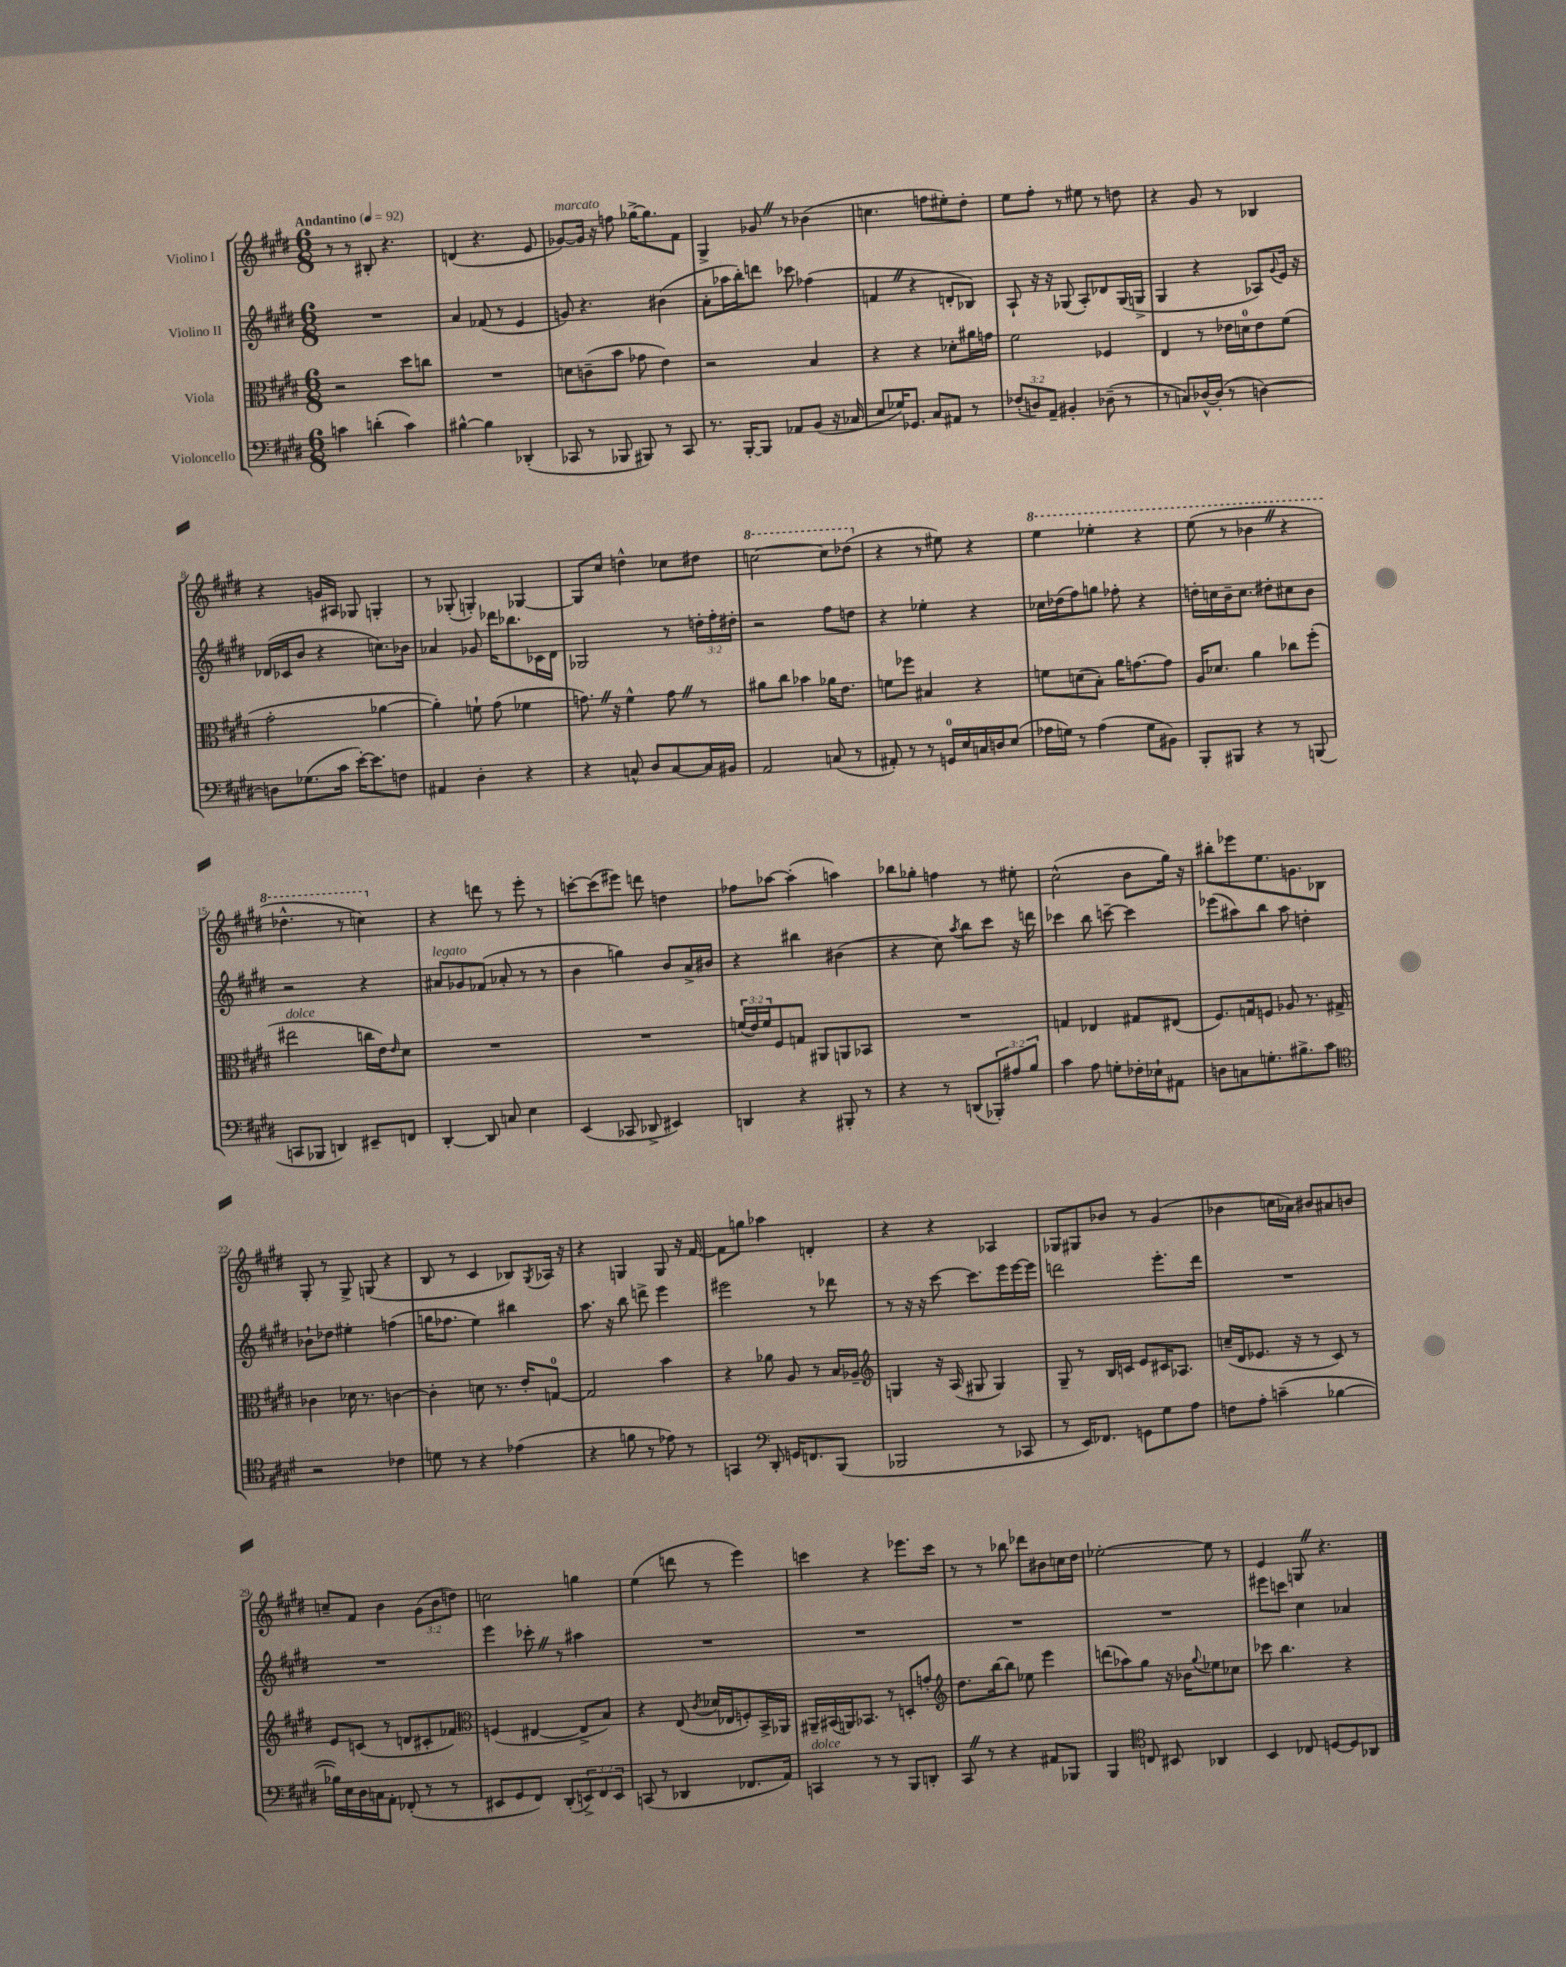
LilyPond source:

<<
\new StaffGroup <<
\new Staff = "s0" \with { instrumentName = "Violino I" } {
    \clef treble \key e \major \numericTimeSignature \time 6/8 \override Staff.TupletNumber.text = #tuplet-number::calc-fraction-text \tempo "Andantino" 4 = 92
    r8 r8 bis8-. r4. |
    d'4( r4. e'8 |
    ges'8~^\markup { \italic "marcato" }) ges'16 r16 f''8 ges''16~-> ges''8. fis'8 |
    gis4-> ges'8 \once \override BreathingSign.text = \markup { \musicglyph "scripts.caesura.straight" } \breathe r8 bes'4( |
    c''4. f''8 eis''8-.) dis''8-. |
    e''8 fis''8-. r8 eis''8 r8 d''8 |
    r4 gis'8 r8 bes4 |
    r4 g'16 ais16 ges8 g4-. |
    r8 ges8-.( g4-.) ges4~ |
    ges8 cis''8 d''4-^ ces''8 dis''8 |
    \ottava #1 c'''2~ c'''8 des'''8( \ottava #0 |
    r4 r8 eis''8) r4 |
    \ottava #1 e'''4 ees'''4-. r4 |
    e'''8( r8 bes''4 \once \override BreathingSign.text = \markup { \musicglyph "scripts.caesura.straight" } \breathe r4 |
    des'''4.-^ r8 c'''4) \ottava #0 |
    r4 d'''8 r8 e'''8-. r8 |
    c'''8~-. c'''8( eis'''8) d'''8 d''4 |
    fes''8 aes''8~ aes''4-.( a''4) |
    bes''8 ges''8-. f''4 r8 eis''8-. |
    cis''2-^( b'8 gis''16) r16 |
    bis''8-. ees'''8 e''8. g'8. bes8 |
    gis8-. r8 gis8-> g8( r4 |
    b8 r8 cis'4 bes8) \acciaccatura { gis8 } aes16 r16 |
    r4 g4 g8 r16 fis'16~ |
    fis'8 g''8 aes''4 d'4-. |
    r4 r4 aes4 |
    ges8 gis8 bes'8 r8 gis'4( |
    bes'4 c''16 aes'16) bis'8 ais'8 b'8 |
    c''8-- fis'8 b'4 \tuplet 3/2 { gis'8( b'8 d''8) } |
    c''2 g''4 |
    e''4( d'''8 r8 e'''4) |
    c'''4 r4 ees'''8. c'''16 |
    r8 r8 bes''8 des'''8 bis'8 c''16 dis''16 |
    ees''2~-. ees''8 r8 |
    e'4 g8 \once \override BreathingSign.text = \markup { \musicglyph "scripts.caesura.straight" } \breathe r4. \bar "|." |
}
\new Staff = "s1" \with { instrumentName = "Violino II" } {
    \clef treble \key e \major \numericTimeSignature \time 6/8 \override Staff.TupletNumber.text = #tuplet-number::calc-fraction-text
    R2. |
    a'4 fes'8( r8 e'4 |
    g'8) r4. bis'4( |
    a'8-. aes''16 b''16-.) d'''8 ces'''8 fes''4( |
    f'4 \once \override BreathingSign.text = \markup { \musicglyph "scripts.caesura.straight" } \breathe r4 d'8-. bes8) |
    a8-! r16 r16 ges8( a8-.) des'8 ges16( g16-> |
    gis4 r4 aes8) \appoggiatura { gis'8 } e'16 r16 |
    des'16( ces'16 b'8 r4 c''8.) bes'16 |
    aes'4 ges'8 des'''16 bes''8. ces'16 dis'16 |
    ges2 r8 \tuplet 3/2 { d''16-. fis''16-. dis''16-. } |
    r2 fis''8 d''8 |
    r4 ees''4-. r4 |
    ces''16 des''16( fis''8) g''8 fes''8-. r4 |
    d''16-. c''16 b'16-- c''8. dis''8-. cis''8 b'8 |
    r2 r4 |
    ais'8^\markup { \italic "legato" } ges'8 fes'8( aes'8-. r8 r8 |
    b'4 g''4) b'8 a'16-> bis'16 |
    r4 bis''4 bis'4( |
    r4 cis''8) \acciaccatura { a''8 } b''8 cis'''8 r16 d'''16 |
    ces'''4 b''8 c'''8~-- c'''4 |
    ees'''8( ais''8) b''8 ais''8 d''4-. |
    bes'8-! des''8 eis''4-. f''4( |
    g''16 fes''8. e''4) bis''4 |
    a''8. r16 b''8 d'''8-> e'''4 |
    eis'''2 r8 des'''8 |
    r8 r16 r16 cis'''8~ cis'''8. e'''16 e'''16~ e'''16 |
    d'''2 e'''8.-. d'''16 |
    R2. |
    R2. |
    e'''4 ces'''8-. \once \override BreathingSign.text = \markup { \musicglyph "scripts.caesura.straight" } \breathe r8 ais''4 |
    R2. |
    R2. |
    R2. |
    R2. |
    eis'''8 c'''8 cis''4 aes'4 \bar "|." |
}
\new Staff = "s2" \with { instrumentName = "Viola" } {
    \clef alto \key e \major \numericTimeSignature \time 6/8 \override Staff.TupletNumber.text = #tuplet-number::calc-fraction-text
    r2 dis''8 c''8 |
    R2. |
    d'8 c'8--( b'8 ges'8 e'4) |
    r2 b4 |
    r4 r4 des'8-. ais'16 g'16 |
    fis'2 fes4 |
    e4 r8 ees'16 d'16-0 ees'8 fis'8( |
    gis'2-. aes'4~ |
    aes'4-.) f'8-! gis'8( fes'4 |
    g'8.) \once \override BreathingSign.text = \markup { \musicglyph "scripts.caesura.straight" } \breathe r16 fis'4-^ g'8 \once \override BreathingSign.text = \markup { \musicglyph "scripts.caesura.straight" } \breathe r8 |
    ais'8 cis''8 bes'4 aes'16 e'8. |
    f'8 fes''8 bis4 r4 |
    f'8 d'8( b8-.) a'16 g'8.~ g'8 |
    a16 des'8. a'4 ces''8 fis''8-.( |
    eis''2^\markup { \italic "dolce" } c''16 e'16) \grace { e'16 } dis'8 |
    R2. |
    R2. |
    \tuplet 3/2 { f'16( e'16) f'16 } fis8 g8 ais,8 a,8 bes,8 |
    R2. |
    g4 ees4 gis8 eis8( |
    fis8.) g16 f8 aes8 r8. gis16-> |
    ces'4 des'16 r8. c'4~ |
    c'4-. d'8 r8. e'16-. g8-0~ |
    g2 b'4 |
    r4 aes'8 a8 r8 b16 aes16-- |
    \clef treble g4 r16 a16( gis8 gis4) |
    gis8-- r8 b16 c'16 e'8 cis'16 aes8. |
    c''16--( dis'16 ees'8. r16 r8 cis'8) r8 |
    e'8 c'8( r8 d'8 cis'8-. fes'8) |
    \clef alto f4( eis4~ eis8-> b8) |
    r4 e8( \acciaccatura { cis'8 } des'16 ees16 f8-.) b,16-> aes,16 |
    ais,16-- bis,16( a,16) bes,8. r8 d8-. g'8-. |
    \clef treble dis''8. b''16~ b''8 ees''8 e'''4 |
    d'''8( aes''8) gis''8 r16 bes'16 \appoggiatura { gis''8 } ees''8 ces''8 |
    ces'''8 b''4. r4 \bar "|." |
}
\new Staff = "s3" \with { instrumentName = "Violoncello" } {
    \clef bass \key e \major \numericTimeSignature \time 6/8 \override Staff.TupletNumber.text = #tuplet-number::calc-fraction-text
    c'4 d'4-.( c'4) |
    bis4~-^ bis4 des,4-.( |
    ces,8 r8 bes,,8 bis,,8) r8 ces,8 |
    r8. b,,16~-. b,,8 aes,8 b,8( r16 ces16 |
    e8 ges16) ges,8. cis8 ais,8 r8 |
    \tuplet 3/2 { fes8-.( d8) a,8-- } bis,4-. des8--( r8 |
    r8 c8) des16~-^ des16-.( r8 d4~) |
    d8 ges8.( cis'16 e'16~-.) e'8. f8 |
    ais,4 dis4-. r4 |
    r4 c8-^ dis8 c8~ c16 bis,16 |
    a,2 c8( r8 |
    ais,8-.) r8 r8 g,16-0 e16 c16 d16 e8( |
    aes16 g16) r8 aes4( g8 bis,8) |
    b,,8-. bis,,8 r4 r8 b,,8( |
    c,8 bes,,8 d,4) eis,8-- f,8 |
    dis,4~-. dis,8 c8 e4 |
    e,4( ces,8 des,8-> eis,4) |
    d,4 r4 bis,,8-. r8 |
    r4 r8 d,8( \tuplet 3/2 { bes,,8-.) ais8 b8 } |
    cis'4 a8 g8-. fes16-. ees16-! ais,8 |
    d8 c8 g8.-. bis8.-> cis'8 |
    \clef tenor r2 ces'4 |
    d'8 r8 r4 ees'4( |
    r4 f'8 r8 ees'8) r8 |
    g,4 \clef bass dis,8-. g,16 f,8. b,,8( |
    bes,,2 r8 ces,8 |
    r8 e,16) fes,8. g,8 gis8 a8 |
    f8 a8-. c'4--( bes4~ |
    bes16) e16 dis16 c16 a,8-. fes,8-.( r8 r8 |
    eis,8 gis,8 fis,8) dis,8-.( \tuplet 3/2 { e,8->) fis,8 e,8 } |
    c,8( r8 des,4 fes,8. a,16) |
    c,4^\markup { \italic "dolce" } r8 r8 b,,8 d,8-. |
    cis,8 \once \override BreathingSign.text = \markup { \musicglyph "scripts.caesura.straight" } \breathe r8 r4 ais,8 bes,,8 |
    b,,4 \clef tenor c8 bis,8 aes,4 |
    b,4 ces8 d8~ d8 aes,8 \bar "|." |
}
>>
>>
